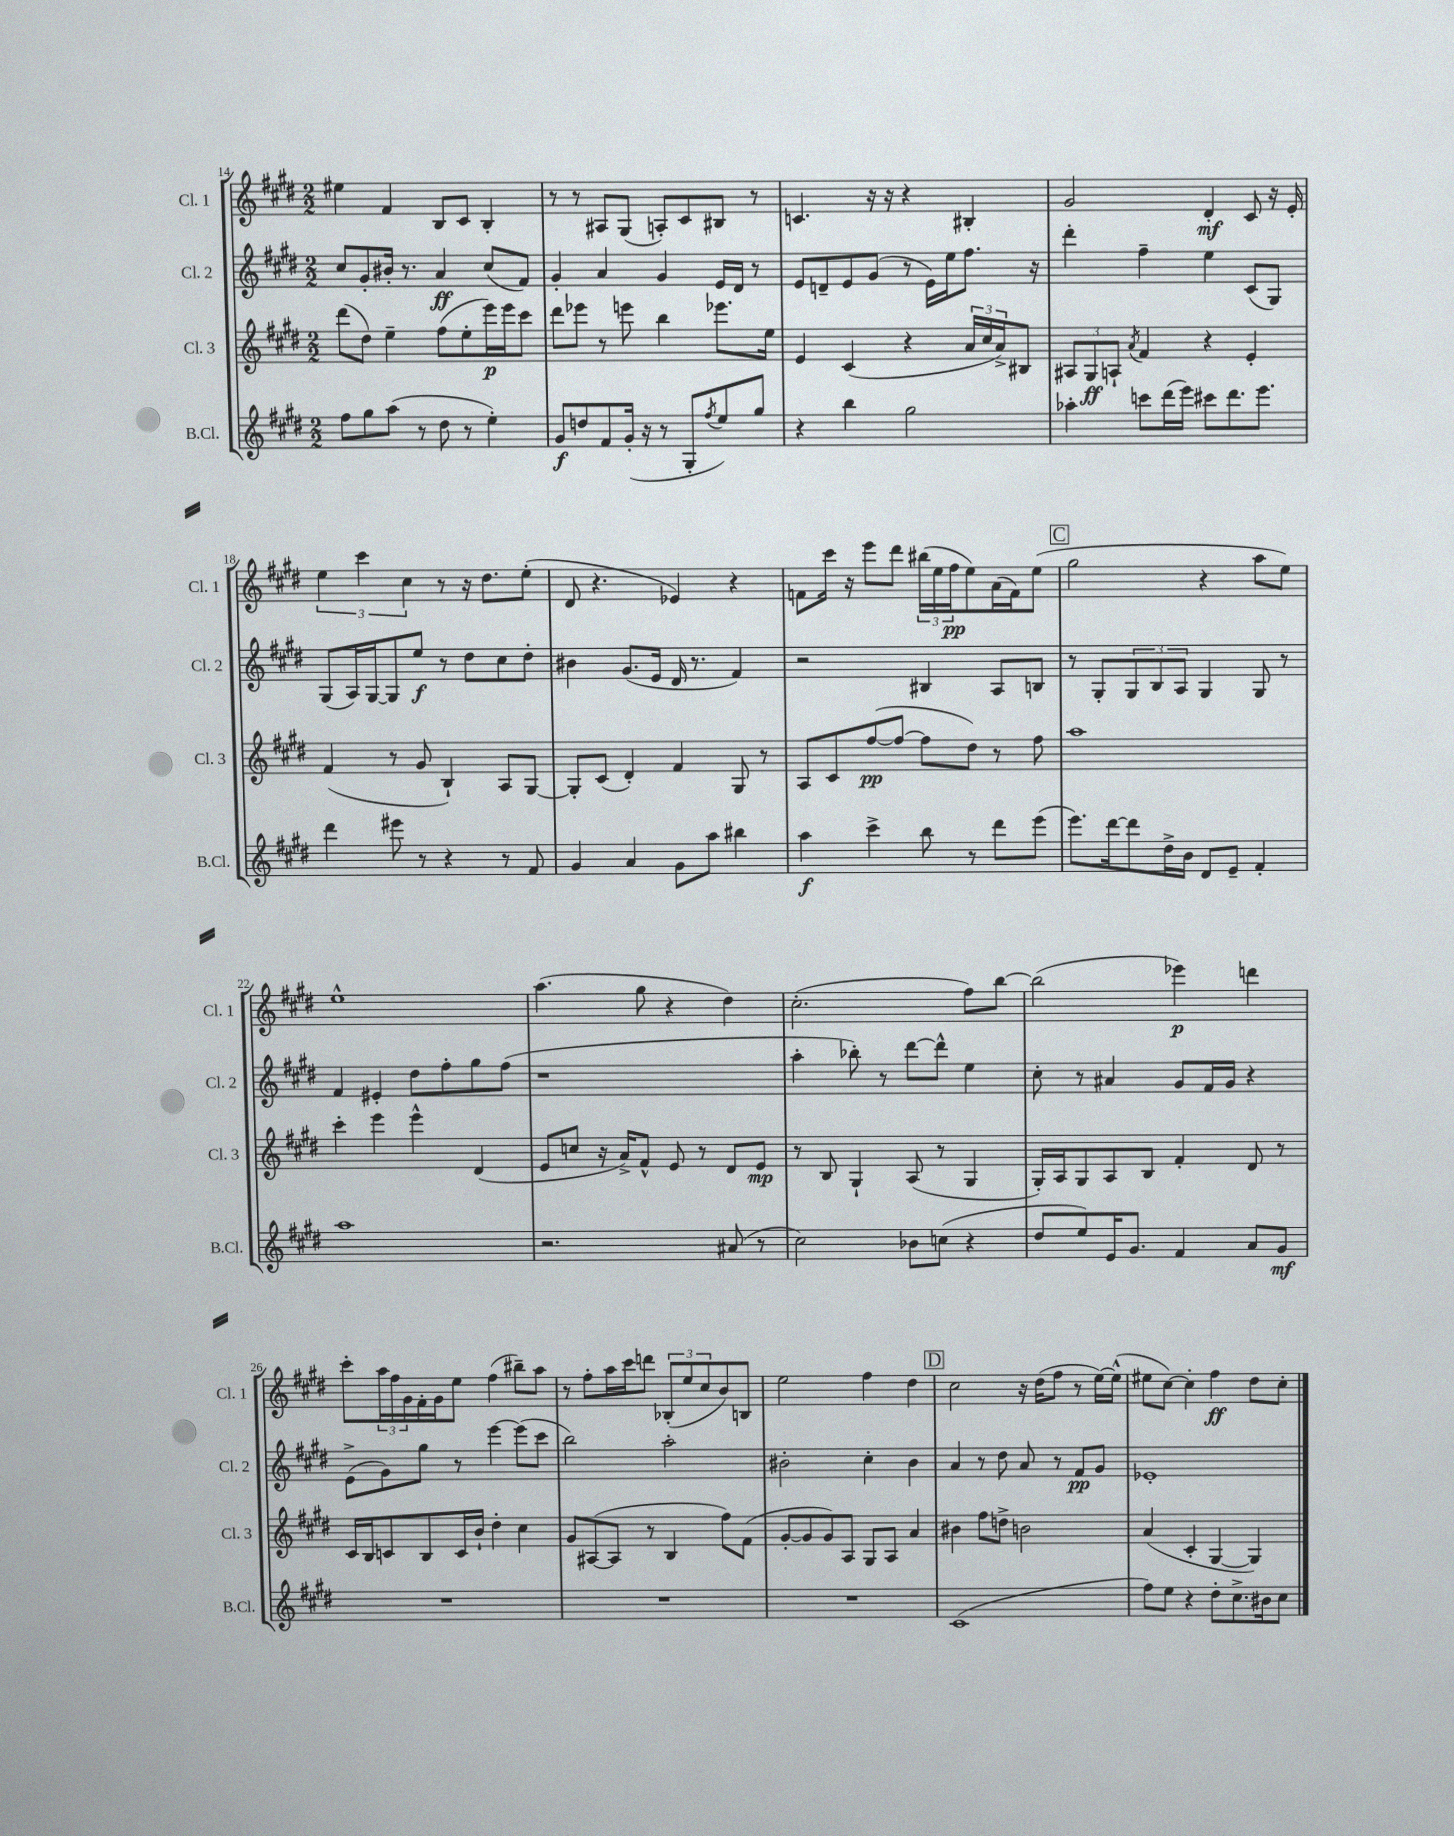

**kern	**kern	**kern	**kern
*staff4	*staff3	*staff2	*staff1
*clefG2	*clefG2	*clefG2	*clefG2
*k[f#c#g#d#]	*k[f#c#g#d#]	*k[f#c#g#d#]	*k[f#c#g#d#]
*M2/2	*M2/2	*M2/2	*M2/2
8ff#	(8ddd#	8cc#	4ee#
8gg#	8dd#)	8g#'	.
(8aa	4ee~	16b#'	4f#
.	.	8.r	.
8r	.	.	.
8dd#	(8ff#	4a	8B
8r	8ee'	.	8c#
4ee')	16eee)	(8cc#	4B'
.	16eee	.	.
.	8ccc#	8f#)	.
=	=	=	=
8g#	8ddd#	4g#'	8r
8dd	8eee-	.	8r
8f#	8r	4a	8A#
(16g#'	8eee	.	(8G#
16r	.	.	.
8r	4bb	4g#	8A')
8G#'	.	.	8c#
8qff#	.	.	.
8ee)	8.eee-	16e	8B#
.	.	16d#	.
8gg#	.	8r	8r
.	16ee	.	.
=	=	=	=
4r	4e	8e	4.c
.	.	8d~	.
4bb	(4c#	8e	.
.	.	(8g#	16r
.	.	.	16r
2gg#	4r	8r	4r
.	.	16e)	.
.	.	16ee	.
.	24a	8.ff#	4B#'
.	24cc#	.	.
.	24a^)	.	.
.	8B#	.	.
.	.	16r	.
=	=	=	=
4aa-'	12A#	4ddd#'	2g#
.	12G#	.	.
.	12A`	.	.
.	8qa	.	.
8ccc	4f#	4ff#~	.
(16ddd#	.	.	.
16eee)	.	.	.
8ccc#	4r	4ee	4d#'
8.ddd#	.	.	.
.	4e'	(8c#	8c#
8.eee	.	.	.
.	.	8G#)	16r
.	.	.	16e'
=	=	=	=
4ddd#	(4f#	(8G#	6ee
.	.	16A)	.
.	.	.	6ccc#
.	.	[16G#	.
8eee#	8r	8G#]	.
.	.	.	6cc#
8r	8g#	8ee	.
4r	4B`)	8r	8r
.	.	8dd#	16r
.	.	.	8.dd#
8r	8A	8cc#	.
8f#	[8G#	8dd#'	(8ee'
=	=	=	=
4g#	8G#']	4b#	8d#
.	(8c#	.	4.r
4a	4d#')	(8.g#	.
.	.	16e	.
8g#	4f#	16d#	4e-)
.	.	8.r	.
8aa	.	.	.
4bb#	8G#	4f#)	4r
.	8r	.	.
=	=	=	=
4aa	8A	2r	8f
.	8c#	.	16ccc#
.	.	.	16r
4ccc#^	([8ff#	.	8eee
.	8ff#_	.	8ddd#
8bb	8ff#]	4B#	(24bb#
.	.	.	24ee
.	.	.	24ff#
8r	8dd#)	.	8ee)
8ddd#	8r	8A	(16a
.	.	.	16f)
(8eee	8ff#	8B	(8ee
=	=	=	=
8.eee)	1aa	8r	2gg#
.	.	8G#'	.
[16ddd#	.	.	.
8ddd#]	.	12G#	.
.	.	12B	.
16dd#^	.	.	.
.	.	12A	.
16b	.	.	.
8d#	.	4G#	4r
8e~	.	.	.
4f#'	.	8G#	8aa
.	.	8r	8ee)
=	=	=	=
1aa	4ccc#'	4f#	1ee^^
.	4eee	4e#'	.
.	4eee^^	8dd#	.
.	.	8ff#'	.
.	(4d#	8gg#	.
.	.	(8ff#	.
=	=	=	=
2.r	8e	1r	(4.aa
.	8cc	.	.
.	16r	.	.
.	16a^)	.	.
.	8f#^^	.	8gg#
.	8e	.	4r
.	8r	.	.
(8a#	8d#	.	4dd#)
8r	8e	.	.
=	=	=	=
2cc#)	8r	4aa'	(2.cc#'
.	8B	.	.
.	4G#`	8bb-')	.
.	.	8r	.
8b-	(8A	[8ddd#	.
(8cc	8r	8ddd#^^]	.
4r	4G#	4ee	8ff#)
.	.	.	[8bb
=	=	=	=
8dd#	16G#')	8cc#'	(2bb]
.	16A	.	.
8ee)	8G#	8r	.
16e	8A	4a#	.
8.g#	.	.	.
.	8B	.	.
4f#	4f#'	8g#	4eee-)
.	.	16f#	.
.	.	16g#	.
8a	8d#	4r	4ddd
8g#	8r	.	.
=	=	=	=
1r	16c#	(8e^	8ccc#'
.	16B	.	.
.	8c	8g#)	24aa
.	.	.	24ff#
.	.	.	24g#
.	8B	8gg#	16f#'
.	.	.	16g#
.	16c	8r	8ee
.	16b`	.	.
.	4dd#'	[4eee	(4ff#
.	4cc#	(8eee]	8bb#~)
.	.	8ccc#	8aa
=	=	=	=
1r	8g#	2bb)	8r
.	([8A#	.	8ff#'
.	8A#]	.	16aa
.	.	.	16ccc#
.	8r	.	8ddd
.	4B	2aa'	(12B-'
.	.	.	12ee
.	.	.	12cc#
.	8ff#)	.	8b)
.	(8f#	.	8B
=	=	=	=
1r	[8g#'	2b#'	2ee
.	8g#]	.	.
.	8g#)	.	.
.	8A	.	.
.	8G#	4cc#'	4ff#
.	8A	.	.
.	4a	4b#	4dd#
=	=	=	=
(1c#	4b#	4a	2cc#
.	8ff#	8r	.
.	8dd^	8dd#	.
.	2b	8a	16r
.	.	.	(16dd#
.	.	8r	8ff#
.	.	8f#	8r
.	.	8g#	[16ee)
.	.	.	(16ee^^]
=	=	=	=
8ff#)	(4a	1e-'	8ee#
8ee	.	.	[8cc#)
4r	4c#'	.	4cc#']
8dd#'	[4G#	.	4ff#
8.cc#^	.	.	.
.	4G#])	.	8dd#
16b#	.	.	.
8cc#	.	.	8cc#'
==	==	==	==
*-	*-	*-	*-
